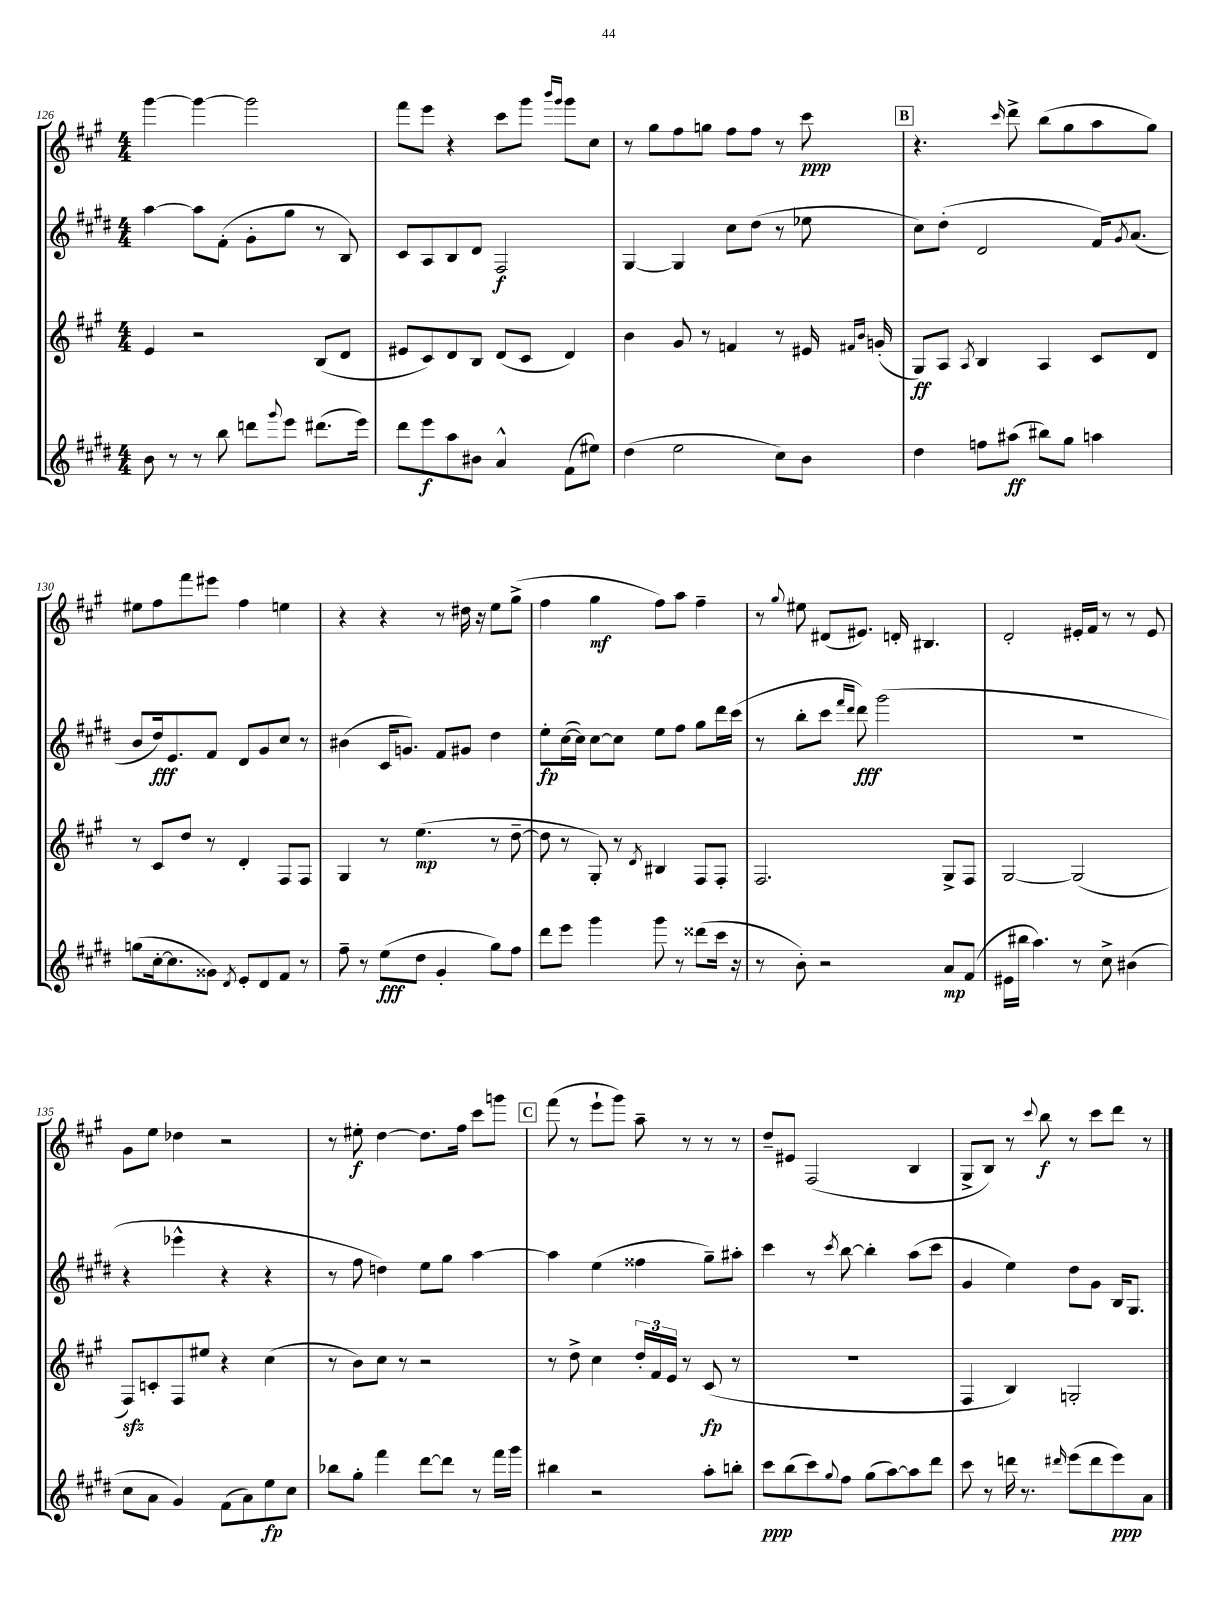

**kern	**dynam	**kern	**dynam	**kern	**dynam	**kern	**dynam
*part4	*part4	*part3	*part3	*part2	*part2	*part1	*part1
*staff4	*staff4	*staff3	*staff3	*staff2	*staff2	*staff1	*staff1
*clefG2	*	*clefG2	*	*clefG2	*	*clefG2	*
*k[f#c#g#d#]	*	*k[f#c#g#]	*	*k[f#c#g#d#]	*	*k[f#c#g#]	*
*M4/4	*	*M4/4	*	*M4/4	*	*M4/4	*
=126	=126	=126	=126	=126	=126	=126	=126
8b\	.	4e/	.	[4aa\	.	[4ggg#\	.
8r	.	.	.	.	.	.	.
8r	.	2r	.	8aa\L]	.	4ggg#\_	.
8bb\	.	.	.	(8f#'\J	.	.	.
8dddn\L	.	.	.	8g#'\L	.	2ggg#\]	.
8qqggg#/	.	.	.	.	.	.	.
8eee\J	.	.	.	8gg#\J	.	.	.
(8.ddd#X\L	.	(8B/L	.	8r	.	.	.
.	.	8d/J	.	8B/)	.	.	.
16eee\Jk)	.	.	.	.	.	.	.
=127	=127	=127	=127	=127	=127	=127	=127
8ddd#\L	.	8e#X/L	.	8c#/L	.	8fff#\L	.
8eee\	f	8c#/)	.	8A/	.	8eee\J	.
8aa\	.	8d/	.	8B/	.	4r	.
8b#X\J	.	8B/J	.	8d#/J	.	.	.
4a^^/	.	(8d/L	.	2F#/	f	8ccc#\L	.
.	.	8c#/J	.	.	.	8ggg#\J	.
.	.	.	.	.	.	16qqbbb/LL	.
.	.	.	.	.	.	16qqggg#/JJ	.
(8f#\L	.	4d/)	.	.	.	8ggg#\L	.
8ee#X\J)	.	.	.	.	.	8cc#\J	.
=128	=128	=128	=128	=128	=128	=128	=128
(4dd#\	.	4b\	.	[4G#/	.	8r	.
.	.	.	.	.	.	8gg#\L	.
2ee\	.	8g#/	.	4G#/]	.	8ff#\	.
.	.	8r	.	.	.	8ggn\J	.
.	.	4fn/	.	8cc#\L	.	8ff#\L	.
.	.	.	.	(8dd#\J	.	8ff#\J	.
8cc#\L)	.	8r	.	8r	.	8r	.
8b\J	.	16e#X/	.	8ee-X\	.	8ccc#\	ppp
.	.	16qqf#X/LL	.	.	.	.	.
.	.	16qqb/JJ	.	.	.	.	.
.	.	(16gn'/	.	.	.	.	.
!!LO:REH:place=s1:t=B
=129	=129	=129	=129	=129	=129	=129	=129
4dd#\	.	8G#/L)	ff	8cc#\L)	.	4.r	.
.	.	8A/J	.	(8dd#'\J	.	.	.
.	.	8qA/	.	.	.	.	.
8ffn\L	.	4B/	.	2d#/	.	.	.
.	.	.	.	.	.	16qqccc#/	.
(8aa#X\J	ff	.	.	.	.	8ddd^\	.
8bb#X\L)	.	4A/	.	.	.	(8bb\L	.
8gg#\J	.	.	.	.	.	8gg#\	.
4aan\	.	8c#/L	.	16f#/KL)	.	8aa\	.
.	.	.	.	8qg#/	.	.	.
.	.	.	.	(8.a/J	.	.	.
.	.	8d/J	.	.	.	8gg#\J)	.
!!LO:LB:g=z
=130	=130	=130	=130	=130	=130	=130	=130
(8ggn\L	.	8r	.	8b/L	.	8ee#X\L	.
[16cc#'\k	.	8c#/L	.	16dd#/k)	fff	8ff#\	.
8.cc#\]	.	.	.	8.e/	.	.	.
.	.	8dd/J	.	.	.	8fff#\	.
8g##X\J)	.	8r	.	8f#/J	.	8eee#X\J	.
8qd#/	.	.	.	.	.	.	.
8e'/L	.	4d'/	.	8d#/L	.	4ff#\	.
8d#/	.	.	.	8g#/	.	.	.
8f#/J	.	8F#/L	.	8cc#/J	.	4een\	.
8r	.	8F#/J	.	8r	.	.	.
=131	=131	=131	=131	=131	=131	=131	=131
8ff#~\	.	4G#/	.	(4b#X\	.	4r	.
8r	.	.	.	.	.	.	.
(8ee\L	fff	8r	.	16c#/KL	.	4r	.
.	.	.	.	8.gn/J)	.	.	.
8dd#\J	.	(4.ee\	mp	.	.	.	.
4g#'/	.	.	.	8f#/L	.	8r	.
.	.	.	.	8g#X/J	.	16dd#X\	.
.	.	.	.	.	.	16r	.
8gg#\L)	.	8r	.	4dd#\	.	8ee\L	.
8ff#\J	.	[8dd~\	.	.	.	(8gg#^\J	.
=132	=132	=132	=132	=132	=132	=132	=132
8ddd#\L	.	8dd\]	.	8ee'\L	fp	4ff#\	.
8eee\J	.	8r	.	([16cc#\L	.	.	.
.	.	.	.	16cc#\JJ])	.	.	.
4ggg#\	.	8G#'/)	.	[8cc#\L	.	4gg#\	mf
.	.	8r	.	8cc#\J]	.	.	.
.	.	8qd/	.	.	.	.	.
8ggg#\	.	4B#X/	.	8ee\L	.	8ff#\L)	.
8r	.	.	.	8ff#\J	.	8aa\J	.
(8ddd##X\L	.	8F#/L	.	8gg#\L	.	4ff#~\	.
16ccc#\Jk	.	8F#'/J	.	16ddd#\L	.	.	.
16r	.	.	.	(16ccc#\JJ	.	.	.
=133	=133	=133	=133	=133	=133	=133	=133
8r	.	2.F#/	.	8r	.	8r	.
.	.	.	.	.	.	8qqgg#/	.
8b'\)	.	.	.	8bb'\L	.	8ee#X\	.
2r	.	.	.	8ccc#\J	.	(8d#X/L	.
.	.	.	.	16qqfff#/LL	.	.	.
.	.	.	.	16qqddd#/JJ	.	.	.
.	.	.	.	8ddd#\)	fff	8.e#X/J)	.
.	.	.	.	(2ggg#\	.	.	.
.	.	.	.	.	.	16dn'/	.
.	.	.	.	.	.	4.B#X/	.
8a/L	mp	8G#^/L	.	.	.	.	.
(8f#/J	.	8F#/J	.	.	.	.	.
=134	=134	=134	=134	=134	=134	=134	=134
16e#X\LL	.	[2G#/	.	1r	.	2d'/	.
16bb#X\JJ	.	.	.	.	.	.	.
4.aa\)	.	.	.	.	.	.	.
8r	.	(2G#/]	.	.	.	16e#X'/LL	.
.	.	.	.	.	.	16f#/JJ	.
8cc#^\	.	.	.	.	.	8r	.
(4b#X\	.	.	.	.	.	8r	.
.	.	.	.	.	.	8e#/	.
!!LO:LB:g=z
=135	=135	=135	=135	=135	=135	=135	=135
8cc#\L	.	8F#zz/L)	.	4r	.	8g#\L	.
8a\J	.	8cn'/	.	.	.	8ee\J	.
4g#/)	.	8F#/	.	4eee-X^^\	.	4dd-X\	.
.	.	8ee#X/J	.	.	.	.	.
(8f#\L	.	4r	.	4r	.	2r	.
8a\)	.	.	.	.	.	.	.
8ee\	fp	(4cc#\	.	4r	.	.	.
8cc#\J	.	.	.	.	.	.	.
=136	=136	=136	=136	=136	=136	=136	=136
8bb-X\L	.	8r	.	8r	.	8r	.
8gg#'\J	.	8b\L)	.	8ff#\	.	8ee#X'\	f
4fff#\	.	8cc#\J	.	4ddn\)	.	[4dd\	.
.	.	8r	.	.	.	.	.
[8ddd#\L	.	2r	.	8ee\L	.	8.dd\L]	.
8ddd#\J]	.	.	.	8gg#\J	.	.	.
.	.	.	.	.	.	16ff#\Jk	.
8r	.	.	.	[4aa\	.	8ccc#\L	.
16fff#\LL	.	.	.	.	.	8gggn\J	.
16ggg#\JJ	.	.	.	.	.	.	.
!!LO:REH:place=s1:t=C
=137	=137	=137	=137	=137	=137	=137	=137
4bb#X\	.	8r	.	4aa\]	.	(8fff#\	.
.	.	8dd^\	.	.	.	8r	.
2r	.	4cc#\	.	(4ee\	.	8eee`\L	.
.	.	.	.	.	.	8ggg#\J)	.
.	.	24dd'/LL	.	4ff##X\	.	8aa~\	.
.	.	24f#/	.	.	.	.	.
.	.	24e/JJ	.	.	.	.	.
.	.	8r	.	.	.	8r	.
8aa'\L	.	(8c#/	fp	8gg#~\L)	.	8r	.
8bbn'\J	.	8r	.	8aa#X'\J	.	8r	.
=138	=138	=138	=138	=138	=138	=138	=138
8ccc#\L	ppp	1r	.	4ccc#\	.	8dd~/L	.
(8bb\	.	.	.	.	.	8e#X/J	.
8ccc#\)	.	.	.	8r	.	(2F#/	.
8qqgg#/	.	.	.	8qccc#/	.	.	.
8ff#\J	.	.	.	[8bb\	.	.	.
(8gg#\L	.	.	.	4bb'\]	.	.	.
[8aa\)	.	.	.	.	.	.	.
8aa\]	.	.	.	(8aa\L	.	4B/	.
8ddd#\J	.	.	.	8ccc#\J	.	.	.
=139	=139	=139	=139	=139	=139	=139	=139
8ccc#\	.	4F#/	.	4g#/	.	8G#^/L	.
8r	.	.	.	.	.	8B/J)	.
16dddn\	.	4B/)	.	4ee\)	.	8r	.
8.r	.	.	.	.	.	.	.
.	.	.	.	.	.	8qqccc#/	.
.	.	.	.	.	.	8bb\	f
16qqddd#X/	.	.	.	.	.	.	.
(8eee\L	.	2Gn'/	.	8dd#\L	.	8r	.
8ddd#\	.	.	.	8g#\J	.	8ccc#\L	.
8eee\)	ppp	.	.	16B/KL	.	8ddd\J	.
.	.	.	.	8.G#/J	.	.	.
8a\J	.	.	.	.	.	8r	.
==	==	==	==	==	==	==	==
*-	*-	*-	*-	*-	*-	*-	*-
